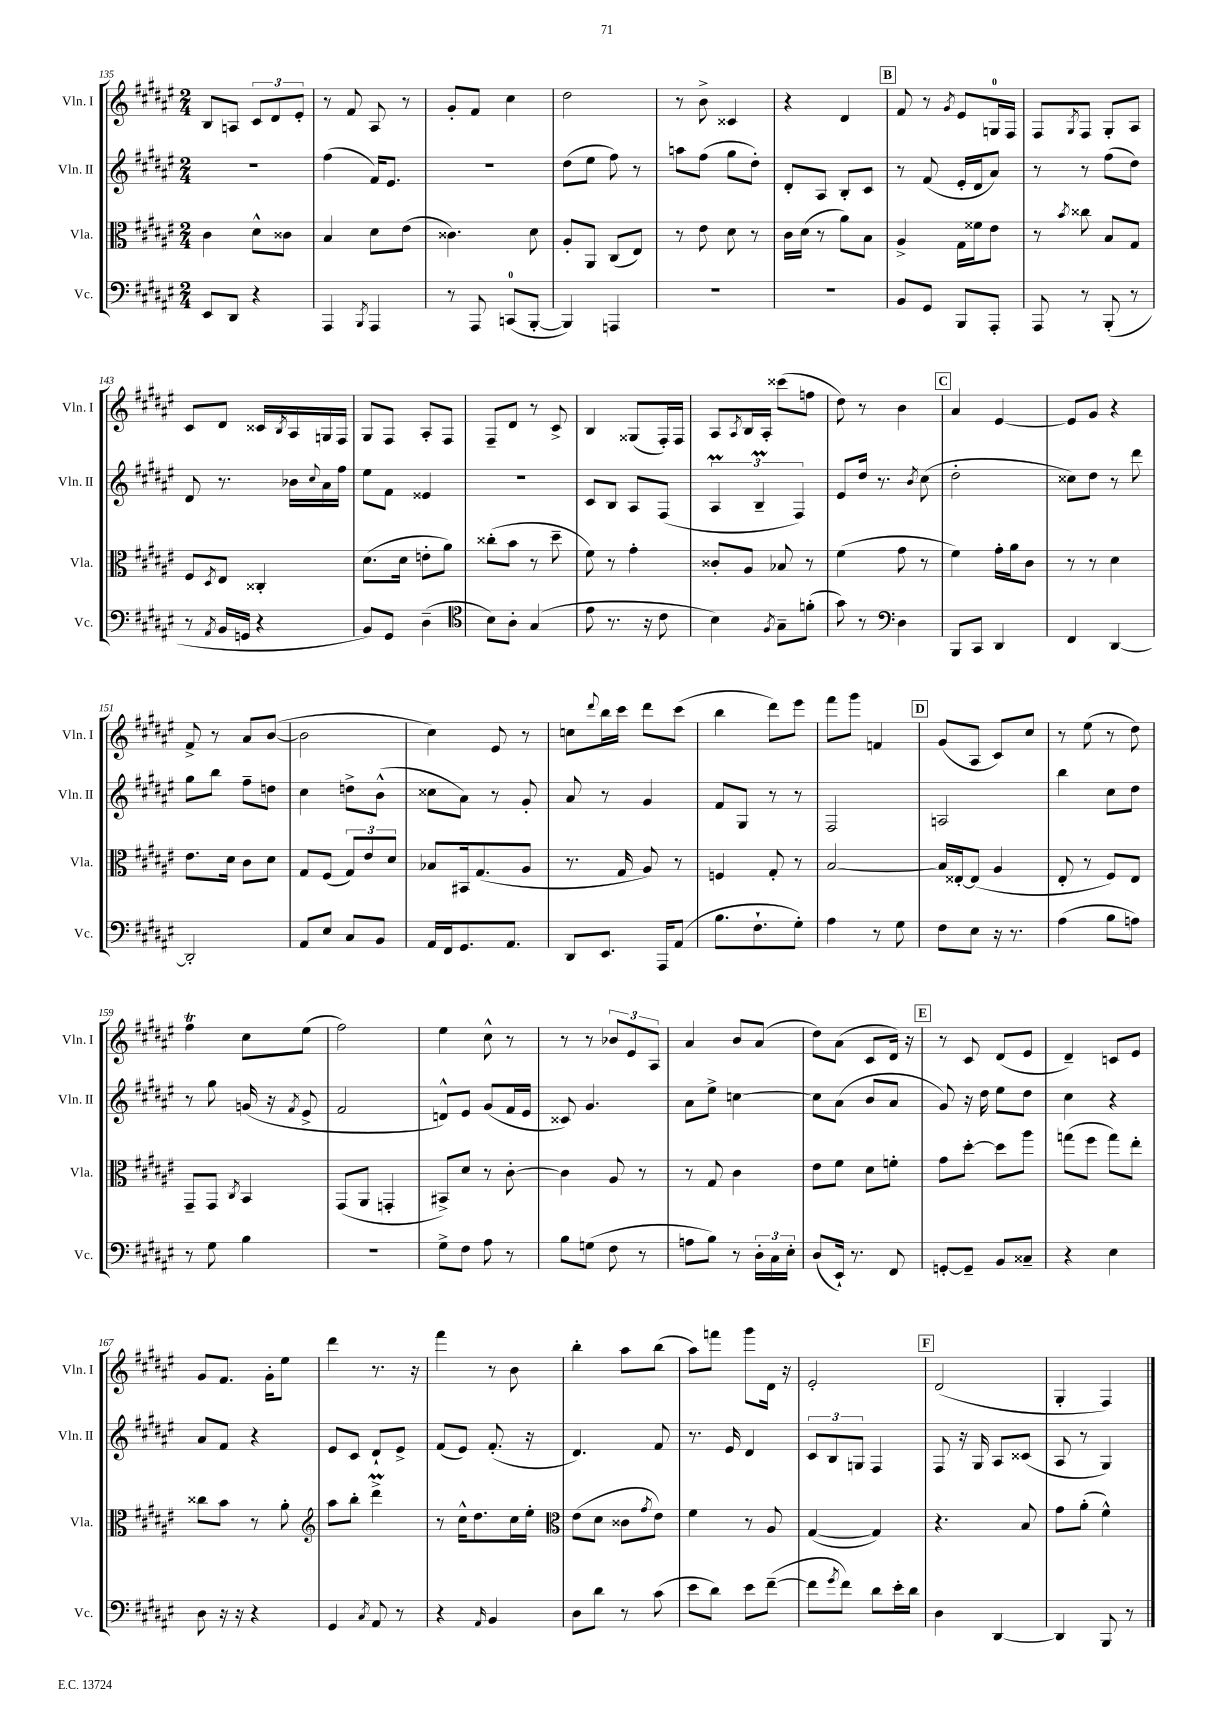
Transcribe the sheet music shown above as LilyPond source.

<<
\new StaffGroup <<
\new Staff = "s0" \with { instrumentName = "Vln. I" shortInstrumentName = "Vln. I" } {
    \clef treble \key fis \major \numericTimeSignature \time 2/4
    b8 a8 \tuplet 3/2 { cis'8 dis'8 eis'8-. } |
    r8 fis'8 ais8 r8 |
    gis'8-. fis'8 cis''4 |
    dis''2 |
    r8 b'8-> cisis'4 |
    r4 dis'4 |
    \mark \markup { \box "B" } fis'8 r8 \acciaccatura { gis'8 } eis'8 g16-0 fis16 |
    fis8 \acciaccatura { gis8 } fis8 gis8-. ais8 |
    cis'8 dis'8 cisis'16 \acciaccatura { b8 } ais16 g16 fis16 |
    gis8 fis8 ais8-. fis8 |
    fis8-- dis'8 r8 cis'8-> |
    b4 gisis8( fis16-.) fis16 |
    ais8 \acciaccatura { ais8 } b16 ais16-. cisis'''8( f''8 |
    dis''8) r8 b'4 |
    \mark \markup { \box "C" } ais'4 eis'4~ |
    eis'8 gis'8 r4 |
    fis'8-> r8 ais'8 b'8~( |
    b'2 |
    cis''4) eis'8 r8 |
    c''8 \appoggiatura { dis'''8 } b''16 cis'''16 dis'''8 cis'''8( |
    b''4 dis'''8) eis'''8 |
    fis'''8 gis'''8 f'4 |
    \mark \markup { \box "D" } gis'8( ais8 cis'8) cis''8 |
    r8 eis''8( r8 dis''8) |
    fis''4\trill cis''8 eis''8( |
    fis''2) |
    eis''4 cis''8-^ r8 |
    r8 r8 \tuplet 3/2 { bes'8 eis'8 ais8 } |
    ais'4 b'8 ais'8( |
    dis''8) ais'8( cis'8 dis'16) r16 |
    \mark \markup { \box "E" } r8 cis'8 dis'8( eis'8 |
    dis'4--) c'8 eis'8 |
    gis'8 fis'8. gis'16-. eis''8 |
    dis'''4 r8. r16 |
    fis'''4 r8 b'8 |
    b''4-. ais''8 b''8( |
    ais''8) f'''8 gis'''8 dis'16 r16 |
    eis'2-. |
    \mark \markup { \box "F" } dis'2( |
    gis4-. fis4) \bar "|." |
}
\new Staff = "s1" \with { instrumentName = "Vln. II" shortInstrumentName = "Vln. II" } {
    \clef treble \key fis \major \numericTimeSignature \time 2/4
    R2 |
    fis''4( fis'16) eis'8. |
    R2 |
    dis''8( eis''8 fis''8) r8 |
    a''8 fis''8( gis''8 dis''8-.) |
    dis'8-. ais8 b8-. cis'8 |
    \mark \markup { \box "B" } r8 fis'8( eis'16-. dis'16 ais'8) |
    r8 r8 fis''8( dis''8) |
    dis'8 r8. bes'16 \appoggiatura { cis''8 } ais'16 fis''16 |
    eis''8 fis'8 eisis'4 |
    R2 |
    cis'8 b8 ais8 fis8( |
    \tuplet 3/2 { ais4\prall b4--\prall fis4) } |
    eis'8 dis''16 r8. \acciaccatura { b'8 } cis''8( |
    \mark \markup { \box "C" } dis''2-. |
    cisis''8) dis''8 r8 dis'''8 |
    gis''8 b''8 fis''8-- d''8 |
    cis''4 d''8-> b'8-^( |
    cisis''8 ais'8) r8 gis'8-. |
    ais'8 r8 gis'4 |
    fis'8 gis8 r8 r8 |
    fis2 |
    \mark \markup { \box "D" } a2 |
    b''4 cis''8 dis''8 |
    r8 gis''8 g'16( r16 \acciaccatura { fis'8 } eis'8-> |
    fis'2 |
    d'8-^) eis'8 gis'8( fis'16 eis'16 |
    cisis'8) gis'4. |
    ais'8 eis''8-> c''4~ |
    c''8 ais'8( b'8 ais'8 |
    \mark \markup { \box "E" } gis'8) r16 dis''16 eis''8 dis''8 |
    cis''4 r4 |
    ais'8 fis'8 r4 |
    eis'8 cis'8 dis'8-! eis'8-> |
    fis'8( eis'8) fis'8.-.( r16 |
    dis'4.) fis'8 |
    r8. eis'16 dis'4 |
    \tuplet 3/2 { cis'8 b8 g8 } fis4 |
    \mark \markup { \box "F" } fis8 r16 gis16 ais8 cisis'8( |
    ais8 r8 gis4) \bar "|." |
}
\new Staff = "s2" \with { instrumentName = "Vla." shortInstrumentName = "Vla." } {
    \clef alto \key fis \major \numericTimeSignature \time 2/4
    cis'4 dis'8-^ cisis'8 |
    b4 dis'8 eis'8( |
    cisis'4.) dis'8 |
    ais8-. ais,8 cis8( eis8) |
    r8 eis'8 dis'8 r8 |
    cis'16 dis'16( r8 ais'8) b8 |
    \mark \markup { \box "B" } ais4-> gis16 fisis'16 eis'8 |
    r8 \acciaccatura { b'8 } cisis''8 b8 gis8 |
    fis8 \acciaccatura { dis8 } eis8 cisis4-. |
    dis'8.( dis'16 e'8-. ais'8) |
    cisis''8-.( b'8 r8 dis''8-- |
    fis'8) r8 gis'4-. |
    cisis'8-. ais8 bes8 r8 |
    fis'4( gis'8 r8 |
    \mark \markup { \box "C" } fis'4) gis'16-. ais'16 cis'8 |
    r8 r8 dis'4 |
    eis'8. dis'16 cis'8 dis'8 |
    gis8 fis8( \tuplet 3/2 { gis8) eis'8 dis'8 } |
    bes8 bis,16 gis8.( ais8 |
    r8. gis16 ais8) r8 |
    f4 gis8-. r8 |
    b2~ |
    \mark \markup { \box "D" } b16 eisis16~-. eisis8( ais4 |
    eis8-. r8 fis8) eis8 |
    gis,8-- gis,8 \acciaccatura { cis8 } b,4 |
    gis,8( ais,8 g,4-. |
    bis,8->) dis'8 r8 cis'8~-. |
    cis'4 ais8 r8 |
    r8 gis8 cis'4 |
    eis'8 fis'8 dis'8 f'8-. |
    \mark \markup { \box "E" } gis'8 dis''8~-. dis''8 ais''8 |
    g''8( fis''8 g''8) eis''8-. |
    cisis''8 b'8 r8 ais'8-. |
    \clef treble ais''8 b''8-. dis'''4->\prall |
    r8 cis''16-^ dis''8. cis''16 eis''16-. |
    \clef alto eis'8( dis'8 cisis'8 \acciaccatura { gis'8 } eis'8) |
    fis'4 r8 ais8 |
    gis4~( gis4) |
    \mark \markup { \box "F" } r4. b8 |
    gis'8 ais'8-.( fis'4-^) \bar "|." |
}
\new Staff = "s3" \with { instrumentName = "Vc." shortInstrumentName = "Vc." } {
    \clef bass \key fis \major \numericTimeSignature \time 2/4
    eis,8 dis,8 r4 |
    ais,,4 \acciaccatura { b,,8 } ais,,4 |
    r8 ais,,8 c,8-0( b,,8~-. |
    b,,4) a,,4 |
    R2 |
    R2 |
    \mark \markup { \box "B" } b,8 gis,8 b,,8 ais,,8-. |
    ais,,8 r8 b,,8-.( r8 |
    r8 \acciaccatura { ais,8 } b,16 g,16 r4 |
    b,8) gis,8 dis4--( |
    \clef tenor b8) ais8-. gis4( |
    eis'8 r8. r16 cis'8 |
    b4) \acciaccatura { fis8 } gis8-- f'8-.( |
    gis'8) r8 \clef bass dis4 |
    \mark \markup { \box "C" } b,,8 cis,8 dis,4 |
    fis,4 dis,4~ |
    dis,2-. |
    ais,8 eis8 cis8 b,8 |
    ais,16 fis,16 gis,8. ais,8. |
    dis,8 eis,8. ais,,16 ais,8( |
    b8. fis8.-! gis8-.) |
    ais4 r8 gis8 |
    \mark \markup { \box "D" } fis8 eis8 r16 r8. |
    ais4( b8 a8) |
    r8 gis8 b4 |
    r2 |
    gis8-> fis8 ais8 r8 |
    b8 g8( fis8 r8 |
    a8 b8) r8 \tuplet 3/2 { dis16-. cis16 eis16-. } |
    dis8( eis,16-!) r8. fis,8 |
    \mark \markup { \box "E" } g,8~-. g,8-- b,8 cisis8-- |
    r4 eis4 |
    dis8 r16 r16 r4 |
    gis,4 \acciaccatura { cis8 } ais,8 r8 |
    r4 \grace { ais,16 } b,4 |
    dis8 dis'8 r8 cis'8( |
    eis'8 dis'8) eis'8 fis'8~--( |
    fis'8 \acciaccatura { gis'8 } fis'8) dis'8 eis'16-. dis'16 |
    \mark \markup { \box "F" } dis4 dis,4~ |
    dis,4 b,,8 r8 \bar "|." |
}
>>
>>
\layout { \context { \Score currentBarNumber = #135 } }
